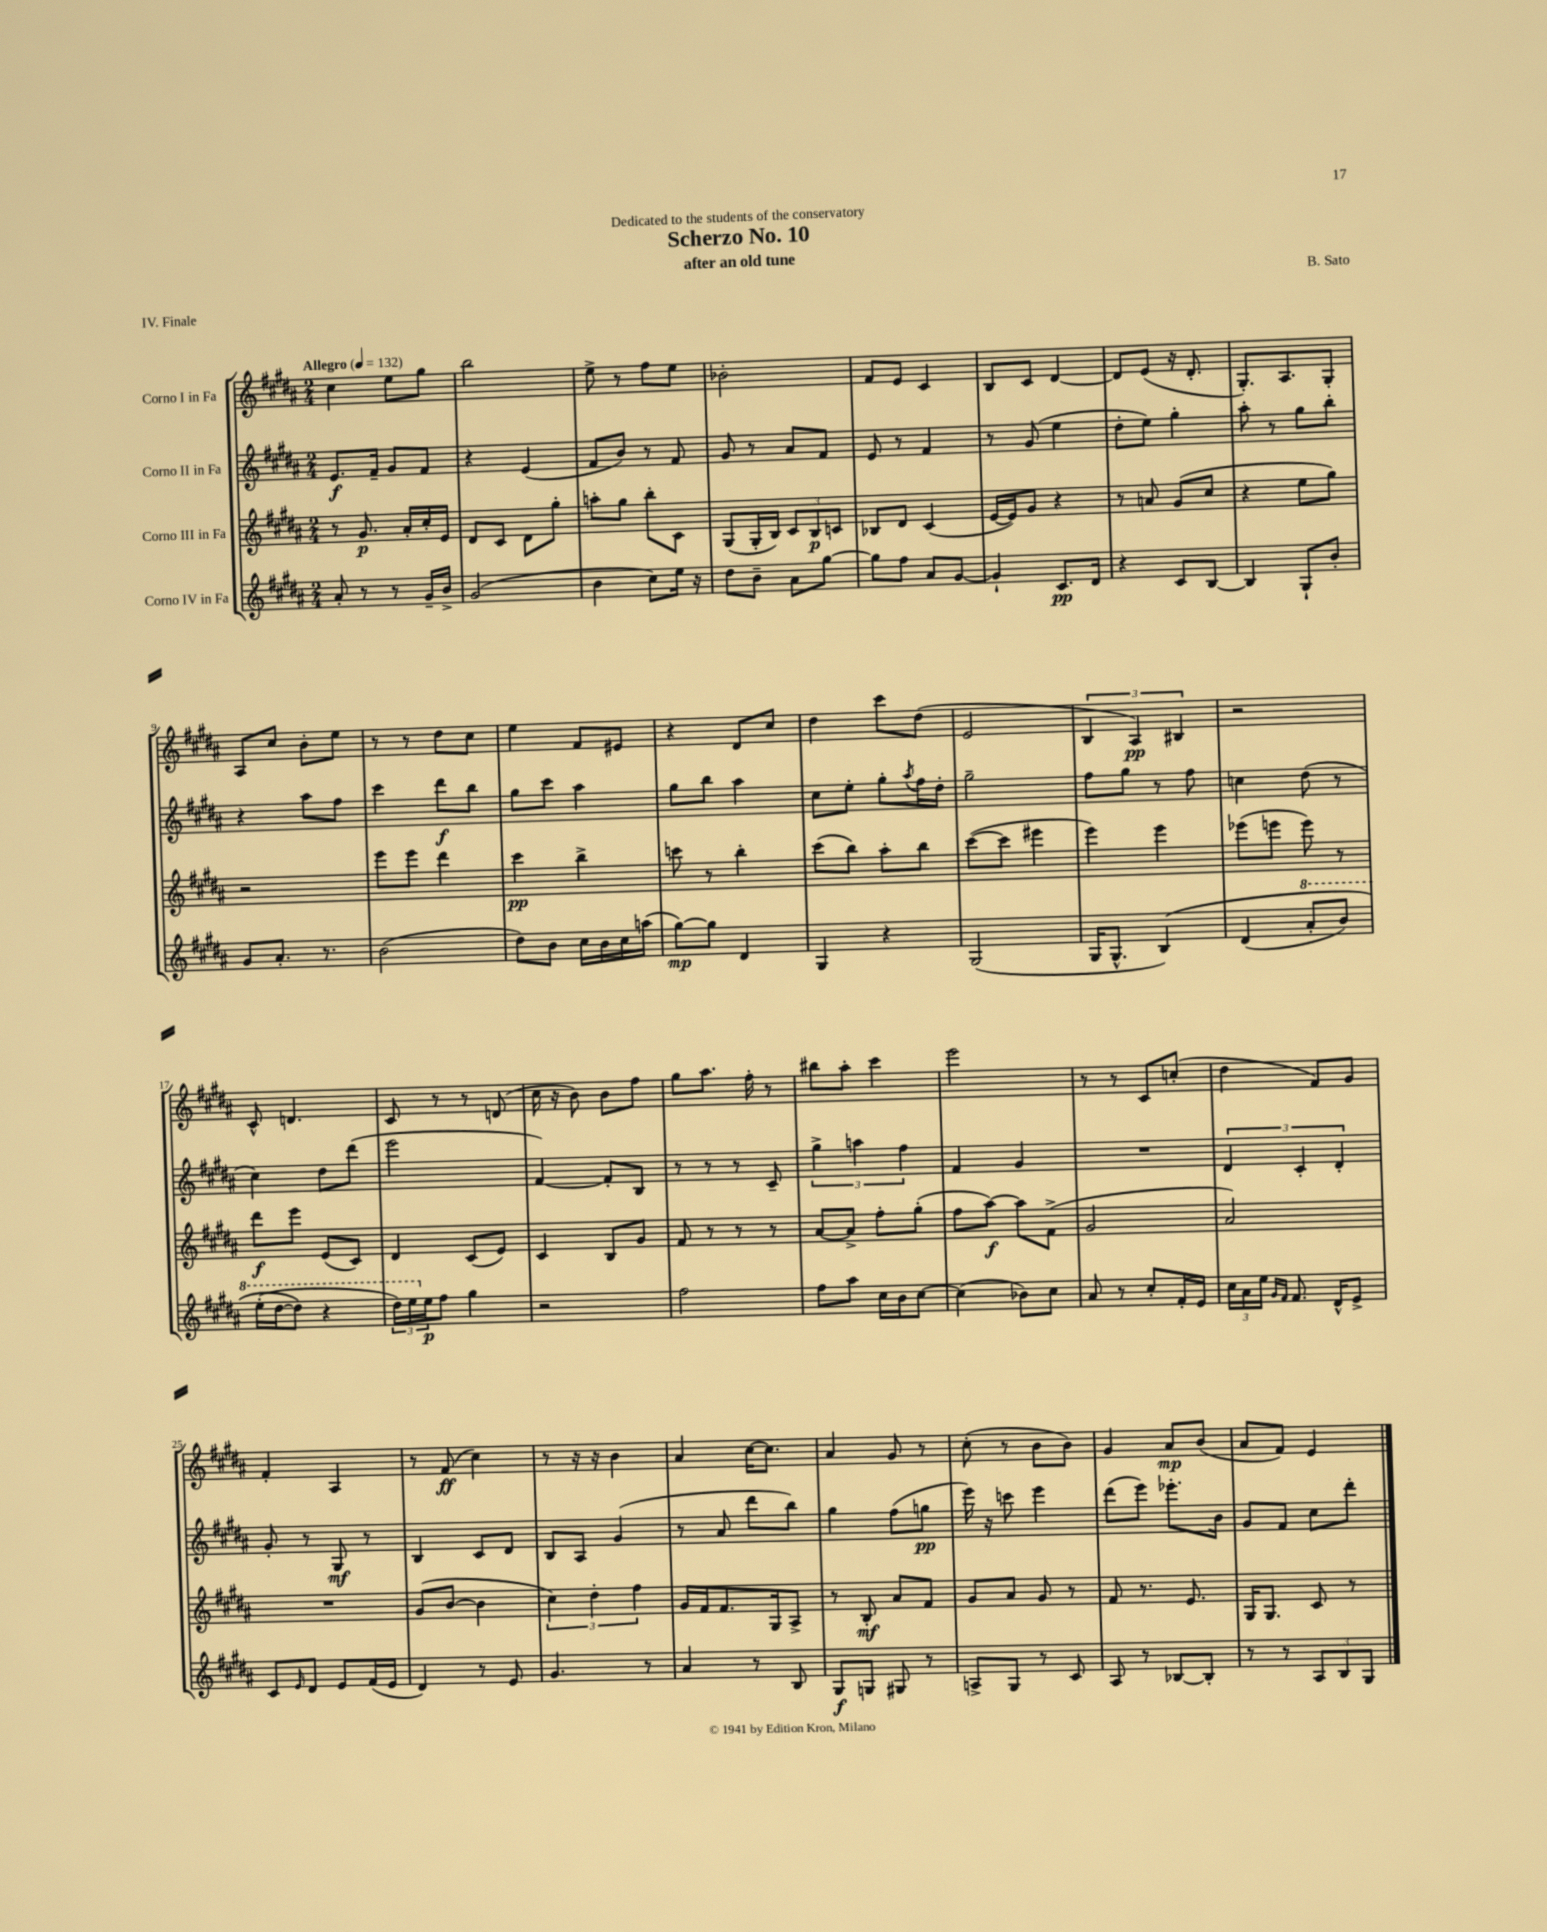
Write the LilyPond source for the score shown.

\header { title = "Scherzo No. 10" composer = "B. Sato" subtitle = "after an old tune" dedication = "Dedicated to the students of the conservatory" piece = "IV. Finale" }
<<
\new StaffGroup <<
\new Staff = "s0" \with { instrumentName = "Corno I in Fa" } {
    \clef treble \key b \major \numericTimeSignature \time 2/4 \tempo "Allegro" 4 = 132
    cis''4 e''8 gis''8 |
    b''2 |
    e''8-> r8 fis''8 e''8 |
    bes'2-. |
    fis'8 e'8 cis'4 |
    b8 cis'8 dis'4~ |
    dis'8 e'8( r16 dis'8.-. |
    gis8.-.) ais8. gis8-. |
    ais8 cis''8 b'8-. e''8 |
    r8 r8 dis''8 cis''8 |
    e''4 fis'8 eis'8 |
    r4 dis'8 cis''8 |
    dis''4 cis'''8 dis''8( |
    e'2 |
    \tuplet 3/2 { b4 ais4\pp) bis4 } |
    r2 |
    cis'8-^ d'4. |
    cis'8 r8 r8 d'8( |
    cis''16 r16 b'8) b'8 fis''8 |
    gis''8 ais''8. fis''16-. r8 |
    bis''8 ais''8-. cis'''4 |
    e'''2 |
    r8 r8 cis'8 c''8-.( |
    dis''4 fis'8) gis'8 |
    fis'4-. ais4 |
    r8 fis'8\ff( cis''4) |
    r8 r16 r16 b'4 |
    ais'4 cis''16~ cis''8. |
    ais'4 gis'8 r8 |
    cis''8-.( r8 b'8 b'8) |
    gis'4 ais'8\mp b'8( |
    ais'8 fis'8) e'4 \bar "|." |
}
\new Staff = "s1" \with { instrumentName = "Corno II in Fa" } {
    \clef treble \key b \major \numericTimeSignature \time 2/4
    e'8.\f fis'16-- gis'8 fis'8 |
    r4 e'4( |
    fis'8 b'8) r8 fis'8 |
    gis'8 r8 ais'8 fis'8 |
    e'8 r8 fis'4 |
    r8 gis'8( e''4 |
    dis''8-. e''8) gis''4-. |
    ais''8-. r8 gis''8 b''8-. |
    r4 ais''8 fis''8 |
    cis'''4 dis'''8\f b''8 |
    gis''8 cis'''8 ais''4 |
    gis''8 b''8 ais''4 |
    cis''8 e''8-. gis''8-. \acciaccatura { ais''8 } fis''16 dis''16-. |
    gis''2-- |
    fis''8 gis''8 r8 fis''8 |
    c''4 dis''8( r8 |
    cis''4) dis''8 dis'''8( |
    e'''2 |
    fis'4~) fis'8-. b8 |
    r8 r8 r8 cis'8-- |
    \tuplet 3/2 { gis''4-> a''4 fis''4 } |
    fis'4 gis'4 |
    R2 |
    \tuplet 3/2 { dis'4 cis'4-. dis'4-. } |
    gis'8-. r8 gis8\mf r8 |
    b4 cis'8 dis'8 |
    b8 ais8 gis'4( |
    r8 ais'8 dis'''8 b''8) |
    gis''4 fis''8( g''8\pp |
    e'''16) r16 c'''8 e'''4 |
    dis'''8( e'''8) ees'''8.-. b'16 |
    gis'8 fis'8 cis''8 dis'''8-. \bar "|." |
}
\new Staff = "s2" \with { instrumentName = "Corno III in Fa" } {
    \clef treble \key b \major \numericTimeSignature \time 2/4
    r8 gis'8.\p ais'16-. cis''16-. e'16 |
    dis'8 cis'8 dis'8 gis''8-. |
    a''8-. gis''8 b''8-. cis'8 |
    gis8( gis16-. b16) \tuplet 3/2 { cis'8 b8\p c'8 } |
    bes8 dis'8 cis'4( |
    e'16~ e'16) gis'8 r4 |
    r8 a'8 gis'8( cis''8 |
    r4 e''8 gis''8) |
    r2 |
    e'''8 e'''8 dis'''4 |
    cis'''4\pp b''4-> |
    c'''8 r8 b''4-. |
    cis'''8( b''8) ais''8-. b''8 |
    cis'''8~( cis'''8 eis'''4 |
    e'''4) e'''4 |
    ees'''8( e'''8 e'''8) r8 |
    dis'''8\f e'''8 e'8( cis'8) |
    dis'4 cis'8( e'8) |
    cis'4 b8 gis'8 |
    fis'8 r8 r8 r8 |
    ais'8~ ais'8-> fis''8-. gis''8-.( |
    fis''8 ais''8~\f) ais''8 fis'8->( |
    gis'2 |
    ais'2) |
    R2 |
    gis'8( b'8~ b'4 |
    \tuplet 3/2 { cis''4) dis''4-. fis''4 } |
    gis'16 fis'16 fis'8. gis16 ais8-> |
    r8 b8-.\mf ais'8 fis'8 |
    gis'8 ais'8 gis'8 r8 |
    fis'8 r8. e'8. |
    gis16 gis8. cis'8 r8 \bar "|." |
}
\new Staff = "s3" \with { instrumentName = "Corno IV in Fa" } {
    \clef treble \key b \major \numericTimeSignature \time 2/4
    ais'8-. r8 r8 gis'16-- b'16-> |
    gis'2( |
    b'4 cis''8) e''16 r16 |
    dis''8 b'8-- ais'8 gis''8~ |
    gis''8 fis''8 ais'8 gis'8~ |
    gis'4-! cis'8.\pp dis'16 |
    r4 cis'8 b8~ |
    b4 gis8-! b'8-. |
    gis'8 ais'8.-. r8. |
    b'2( |
    dis''8) b'8 cis''16 b'16 cis''16 a''16( |
    gis''8~\mp) gis''8 dis'4 |
    gis4 r4 |
    gis2( |
    gis16 gis8.-^ b4)\( |
    dis'4( \ottava #1 ais''8-. b''8) |
    e'''16-.( dis'''16~ dis'''8\) r4 |
    \tuplet 3/2 { dis'''16) e'''16 \ottava #0 e''16\p } fis''8 gis''4 |
    r2 |
    fis''2 |
    fis''8 ais''8 cis''16 b'16 cis''8~ |
    cis''4( bes'8) cis''8 |
    ais'8 r8 cis''8-. fis'16-. e'16 |
    \tuplet 3/2 { cis''16 ais'16 e''16 } \grace { gis'16 fis'16 } fis'8. dis'16-^ e'8-> |
    cis'8 \grace { e'16 } dis'8 e'8 fis'16( e'16 |
    dis'4) r8 e'8 |
    gis'4. r8 |
    ais'4 r8 b8 |
    gis8\f g8 gis8 r8 |
    a8-> gis8 r8 cis'8 |
    ais8 r8 bes8~ bes8-. |
    r8 r8 \tuplet 3/2 { ais8 b8 gis8 } \bar "|." |
}
>>
>>
